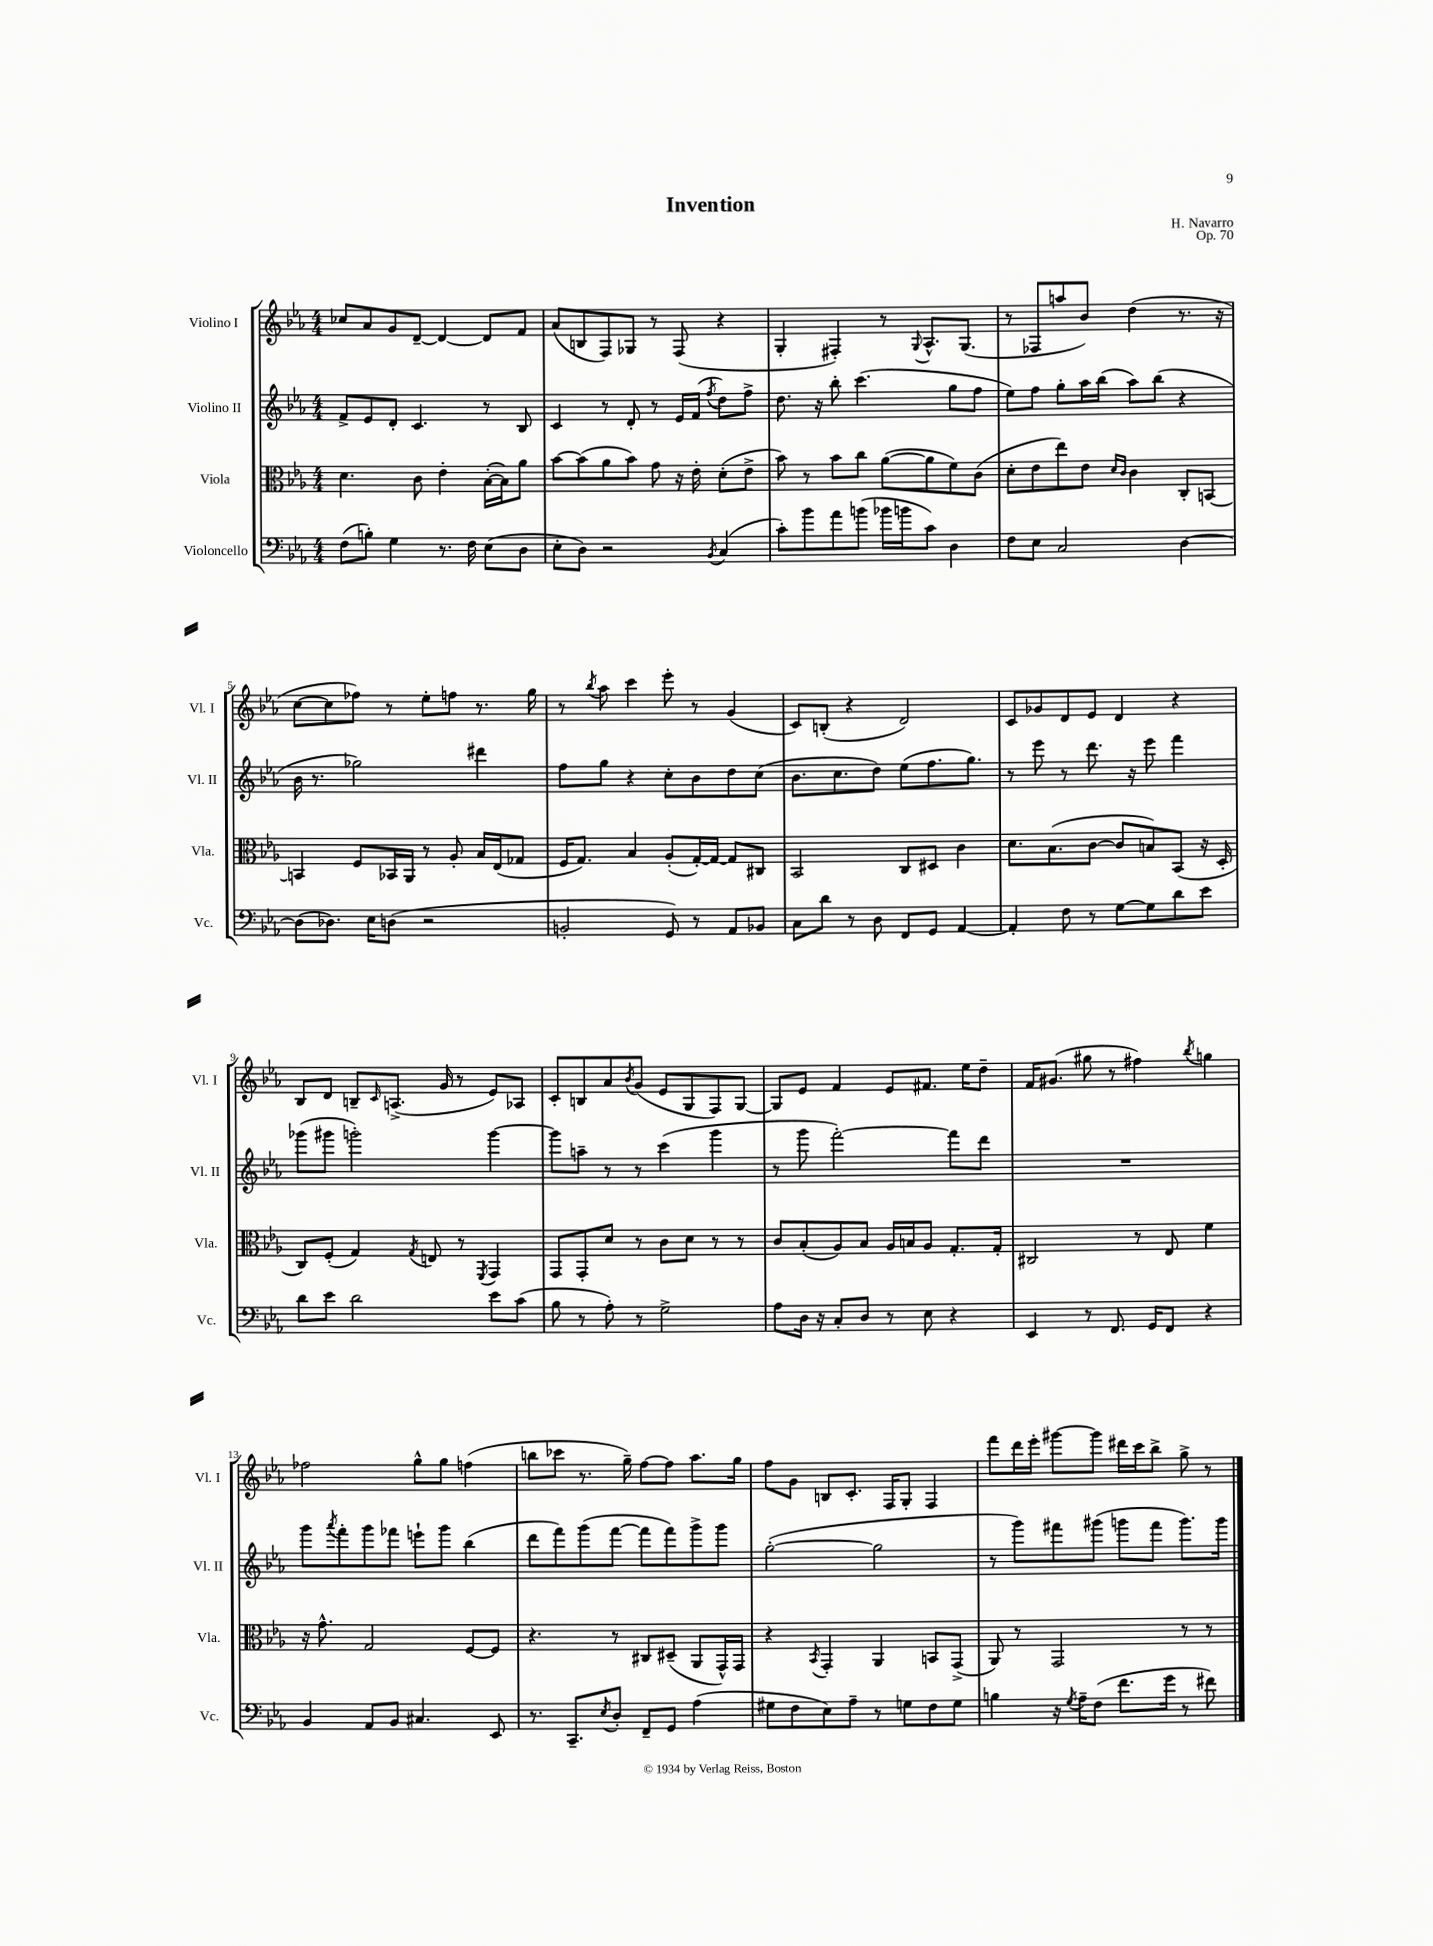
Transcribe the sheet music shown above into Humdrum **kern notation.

**kern	**kern	**kern	**kern
*staff4	*staff3	*staff2	*staff1
*clefF4	*clefC3	*clefG2	*clefG2
*k[b-e-a-]	*k[b-e-a-]	*k[b-e-a-]	*k[b-e-a-]
*M4/4	*M4/4	*M4/4	*M4/4
(8F\L	4.d\	8f^/L	8cc-/L
8B'\J)	.	8e-/	8a-/
4G\	.	8d'/J	8g/
.	8c\	4.c/	[8d~/J
8.r	4e-'\	.	4d/_
16F\	.	.	.
(8E-\L	([16B-'\LL	8r	8d/]L
.	16B-\]J)	.	.
8D\J	8a-\J	8B-/	8f/J
=	=	=	=
8E-'\L	[8b-\L	4c/	(8a-/L
8D\J)	(8b-\]	.	8B/
2r	8a-\	8r	8F/)
.	8b-\J)	8d'/	8G-/J
.	8g\	8r	8r
.	16r	16e-/LL	(8F/
.	16e-'\	(16f/JJ	.
8qBB-/	.	8qff/	.
(4C/	(8d'\L	8dd\L)	4r
.	8e-^\J	8ff^\J	.
=	=	=	=
8c'\L)	8b-\)	8.dd\	4G'/
8b-\	8r	.	.
.	.	16r	.
8a-\	8b-\L	8bb-'\	4F#'/)
(8b\J	8cc\J	(4.ccc\	.
16b-\LL	([8a-\L	.	8r
16b\J	.	.	.
.	.	.	8qqG/
8c\J)	8a-\]	.	8.A-^^/L
4D\	8f\)	8gg\L	.
.	.	.	(8.G/J
.	(8c\J	8ff\J	.
=	=	=	=
8F\L	8d'\L	8ee-\L)	8r
8E-\J	8e-\	8ff\J	8F-/L
2C/	8ee-\)	8gg'\L	8aa/
.	8e-\J	16aa-\L	8b-/J)
.	.	(16bb-\JJ	.
.	16qqd/LL	.	.
.	16qqc/JJ	.	.
.	4c\	8aa-\L)	(4dd\
.	.	(8bb-\J	.
[4D\	8C'/L	4r	8.r
.	[8BB/J	.	.
.	.	.	16r
=	=	=	=
(8D\]L	4BB/]	16b-\	[8cc\L
.	.	8.r	.
8.D-\J)	.	.	8cc\]
.	8F/L	2gg-\)	8ff-\J)
16E-\LK	.	.	.
(8D\J	16BB-/L	.	8r
.	16AA-/JJ	.	.
2r	8r	.	8ee-'\L
.	8A-'/	.	8ff\J
.	16B-/LL	4ddd#\	8.r
.	(16E-/J	.	.
.	8G-/J	.	.
.	.	.	16gg\
=	=	=	=
2BB'/	16F/LK	8ff\L	8r
.	8.G/J)	.	.
.	.	.	8qbb-/
.	.	8gg\J	8aa-\
.	4B-/	4r	4ccc\
8GG/)	(8A-'/L	8cc'\L	8eee-'\
8r	[16G'/L)	8b-\	8r
.	16G/_JJ	.	.
8AA-/L	8G/]L	8dd\	(4g/
8BB-/J	8C#/J	(8cc\J	.
=	=	=	=
8C\L	2BB-/	8.b-\L	8c/L)
8d\J	.	.	(8B'/J
.	.	8.cc\	.
8r	.	.	4r
8D\	.	8dd\J)	.
8FF/L	8C/L	(8ee-\L	2d/)
8GG/J	8D#/J	8.ff\	.
[4AA-/	4c\	.	.
.	.	8.gg\J)	.
=	=	=	=
4AA-'/]	8.d\L	8r	8c/L
.	.	8eee-\	8g-/
.	(8.B-\	.	.
8F\	.	8r	8d/
8r	[8c\J	8.ddd\	8e-/J
[8G\L	8c/]L	.	4d/
.	.	16r	.
8G\]	8B/)	8eee-\	.
8d\	(8BB-/J	4fff\	4r
8e-\J	16r	.	.
.	16D'/	.	.
=	=	=	=
8d\L	8C/L)	(8ggg-\L	8B-/L
8e-\J	(8F'/J	8ggg#\J	8d/J
2d\	4G/)	2ggg'\)	8B~/L
.	.	.	16qqc/
.	.	.	(8.A^/J
.	8qG/	.	.
.	8E/	.	.
.	.	.	16g/
.	8r	.	8r
.	8qFF/	.	.
8e-\L	4GG/	[4ggg\	8e-/L)
(8c\J	.	.	8A-/J
=	=	=	=
8B-\	8GG/L	8ggg\]L	8c'/L
8r	8GG'/	8aa~\J	8B/
8A-'\)	8d/J	8r	8a-/
.	.	.	8qb-/
8r	8r	8r	(8g/J
2G^\	8c\L	(4ccc\	8e-/L
.	8d\J	.	8G/
.	8r	4ggg\	8F/)
.	8r	.	[8G/J
=	=	=	=
8A-\L	8c/L	8r	8G/]L
16D\Jk	(8B-'/	8ggg\	8e-/J
16r	.	.	.
8C'/L	8A-/)	[2fff'\)	4f/
8D/J	8B-/J	.	.
8r	16A-/LL	.	8e-/L
.	16B/J	.	.
8E-\	8A-/J	.	8.f#/J
4r	8.G'/L	8fff\]L	.
.	.	.	16ee-\LK
.	.	8ddd\J	8dd~\J
.	16G'/Jk	.	.
=	=	=	=
4EE-/	2C#/	1r	16f/LK
.	.	.	(8.g#/J
8r	.	.	8gg#\
8.FF/	.	.	8r
.	8r	.	4ff#\)
16GG/LK	.	.	.
8FF/J	8E-/	.	.
.	.	.	8qbb-/
4r	4f\	.	4gg\
=	=	=	=
4BB-/	16r	8ggg\L	2ff-\
.	8.g^^\	.	.
.	.	8qaaa-/	.
.	.	8fff'\	.
8AA-/L	2G/	8ggg\	.
8BB-/J	.	8fff-\J	.
4.C#/	.	8eee`\L	8gg^^\L
.	.	8ggg\J	8gg\J
.	[8F/L	(4bb-\	(4ff\
8EE-/	8F/]J	.	.
=	=	=	=
8.r	4.r	8ddd\L	8bb\L
.	.	8fff\)	8ccc-\J
8.CC~/L	.	.	.
.	.	(8ggg\	8.r
8qE-/	.	.	.
8D'/J	8r	[8fff\J	.
.	.	.	16gg~\)
8FF~/L	8C#/L	8fff\]L	[8ff\L
8GG/J	(8D#~/J	8fff\)	8ff\]J
(4A-\	8AA-/L	8ggg^\	8.aa-\L
.	16GG^^/L)	8ggg\J	.
.	16GG/JJ	.	16gg\Jk
=	=	=	=
8G#\L	4r	([2gg'\	8ff\L
8F\	.	.	8g\J
.	8qBB-/	.	.
8E-\)	4GG'/	.	8B/L
8A-~\J	.	.	8.c'/J
8r	4AA-/	2gg\]	.
.	.	.	16F/LK
8G\L	.	.	8G'/J
8F\	8BB/L	.	4F/
8G\J	(8GG^/J	.	.
=	=	=	=
4B\	8AA-/)	8r	8fff\L
.	8r	8ggg\L)	16ddd\L
.	.	.	16eee-'\JJ
16r	2GG/	8fff#\	[8ggg#\L
8qG/	.	.	.
16A-~\LK	.	.	.
(8F\J	.	(8ggg#\J	8ggg#\]J
8.f\L	.	8ggg\L	16ddd#\LL
.	.	.	16ccc\J
.	.	8fff#\J	8bb-^\J
16g\Jk	.	.	.
8r	8r	8.ggg\L)	8gg^\
8f#\)	8r	.	8r
.	.	16ggg\Jk	.
==	==	==	==
*-	*-	*-	*-
